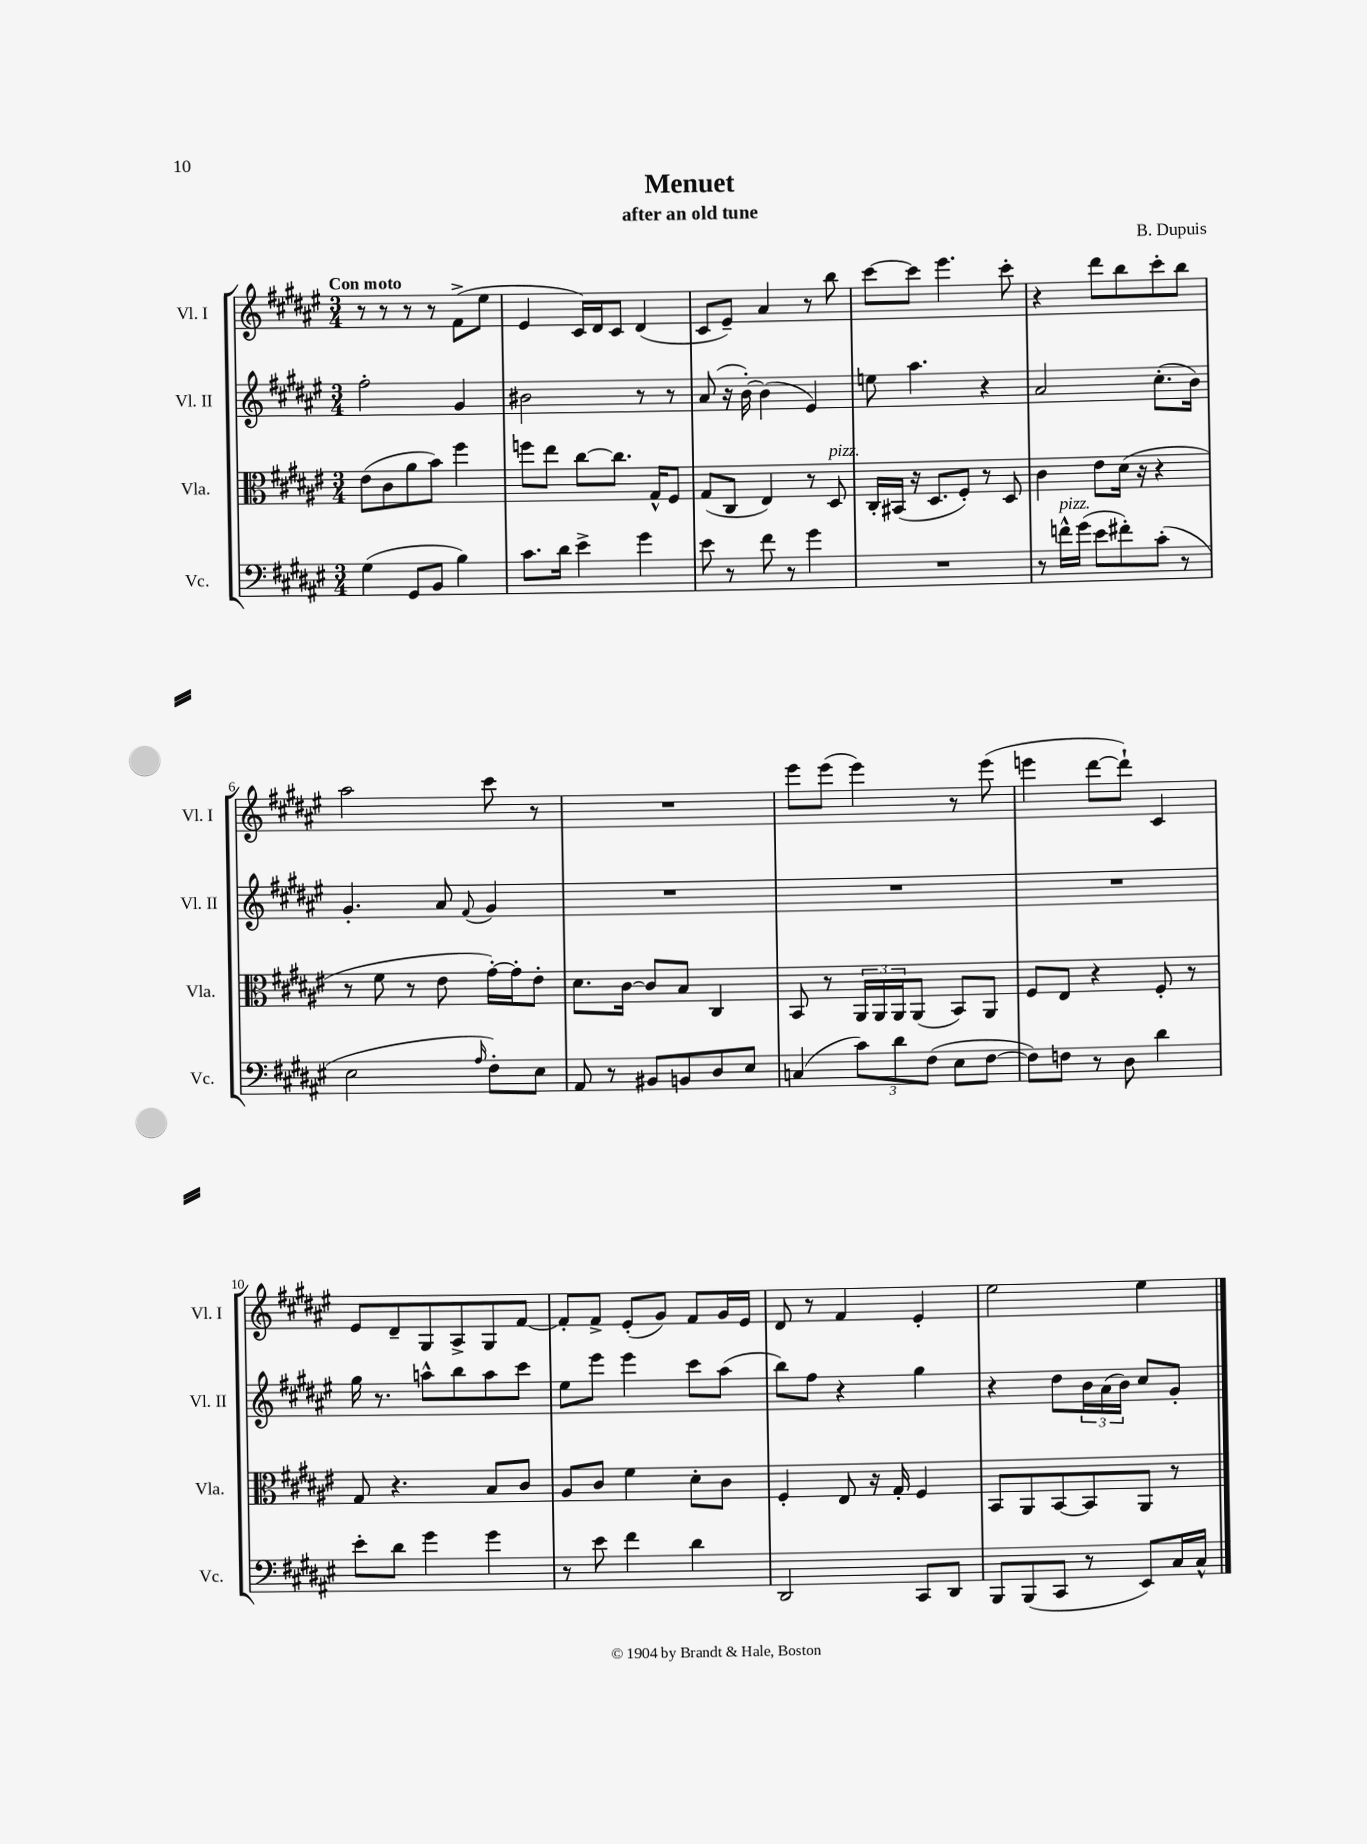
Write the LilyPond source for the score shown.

\header { title = "Menuet" composer = "B. Dupuis" subtitle = "after an old tune" }
<<
\new StaffGroup <<
\new Staff = "s0" \with { instrumentName = "Vl. I" shortInstrumentName = "Vl. I" } {
    \clef treble \key fis \major \numericTimeSignature \time 3/4 \tempo "Con moto"
    r8 r8 r8 r8 fis'8->( eis''8 |
    eis'4 cis'16) dis'16 cis'8 dis'4( |
    cis'8 eis'8--) ais'4 r8 b''8 |
    cis'''8~ cis'''8 eis'''4. cis'''8-. |
    r4 dis'''8 b''8 cis'''8-. b''8 |
    ais''2 cis'''8 r8 |
    R2. |
    eis'''8 eis'''8( eis'''4) r8 eis'''8( |
    e'''4 dis'''8~ dis'''8-!) cis'4 |
    eis'8 dis'8-- gis8 ais8-> gis8 fis'8~ |
    fis'8-. fis'8-> eis'8-.( gis'8) fis'8 gis'16 eis'16 |
    dis'8 r8 fis'4 eis'4-. |
    eis''2 eis''4 \bar "|." |
}
\new Staff = "s1" \with { instrumentName = "Vl. II" shortInstrumentName = "Vl. II" } {
    \clef treble \key fis \major \numericTimeSignature \time 3/4
    fis''2-. gis'4 |
    bis'2 r8 r8 |
    ais'8( r16 b'16~-.) b'4( eis'4) |
    e''8 ais''4. r4 |
    ais'2 cis''8.-.( b'16) |
    gis'4.-. ais'8 \appoggiatura { fis'8 } gis'4 |
    R2. |
    R2. |
    R2. |
    gis''16 r8. a''8-^ b''8 a''8 cis'''8 |
    eis''8 eis'''8 eis'''4 cis'''8 ais''8( |
    b''8) fis''8 r4 gis''4 |
    r4 dis''8 \tuplet 3/2 { b'16 ais'16( b'16) } cis''8 gis'8-. \bar "|." |
}
\new Staff = "s2" \with { instrumentName = "Vla." shortInstrumentName = "Vla." } {
    \clef alto \key fis \major \numericTimeSignature \time 3/4
    eis'8( cis'8 ais'8 b'8) fis''4 |
    f''8 eis''8 cis''8~ cis''8. gis16-^ fis8 |
    gis8( cis8 eis4) r8 dis8^\markup { \italic "pizz." } |
    cis16-. bis,16( r16 dis8. fis8-.) r8 dis8 |
    cis'4 eis'8 dis'16( r16 r4 |
    r8 fis'8 r8 eis'8 gis'16~-.) gis'16-. eis'8-. |
    dis'8. cis'16~ cis'8 b8 cis4 |
    b,8 r8 \tuplet 3/2 { ais,16 ais,16 ais,16 } ais,8( b,8) ais,8 |
    fis8 eis8 r4 fis8-. r8 |
    gis8 r4. b8 cis'8 |
    ais8 cis'8 fis'4 dis'8-. cis'8 |
    fis4-. eis8 r16 gis16-. fis4 |
    b,8 ais,8 b,8~ b,8 ais,8 r8 \bar "|." |
}
\new Staff = "s3" \with { instrumentName = "Vc." shortInstrumentName = "Vc." } {
    \clef bass \key fis \major \numericTimeSignature \time 3/4
    gis4( gis,8 b,8 b4) |
    cis'8. dis'16 eis'4-> gis'4 |
    eis'8 r8 fis'8 r8 gis'4 |
    R2. |
    r8 f'16-^^\markup { \italic "pizz." } gis'16( eis'8 fis'8-.) cis'8-.( r8 |
    eis2 \grace { ais16 } fis8-.) eis8 |
    ais,8 r8 bis,8 b,8 dis8 eis8 |
    c4( \tuplet 3/2 { cis'8) dis'8 fis8( } eis8 fis8~ |
    fis8) f8 r8 dis8 dis'4 |
    eis'8-. dis'8 gis'4 gis'4 |
    r8 eis'8 fis'4 dis'4 |
    dis,2 cis,8 dis,8 |
    b,,8 b,,8( cis,8 r8 eis,8) cis16 cis16-^ \bar "|." |
}
>>
>>
